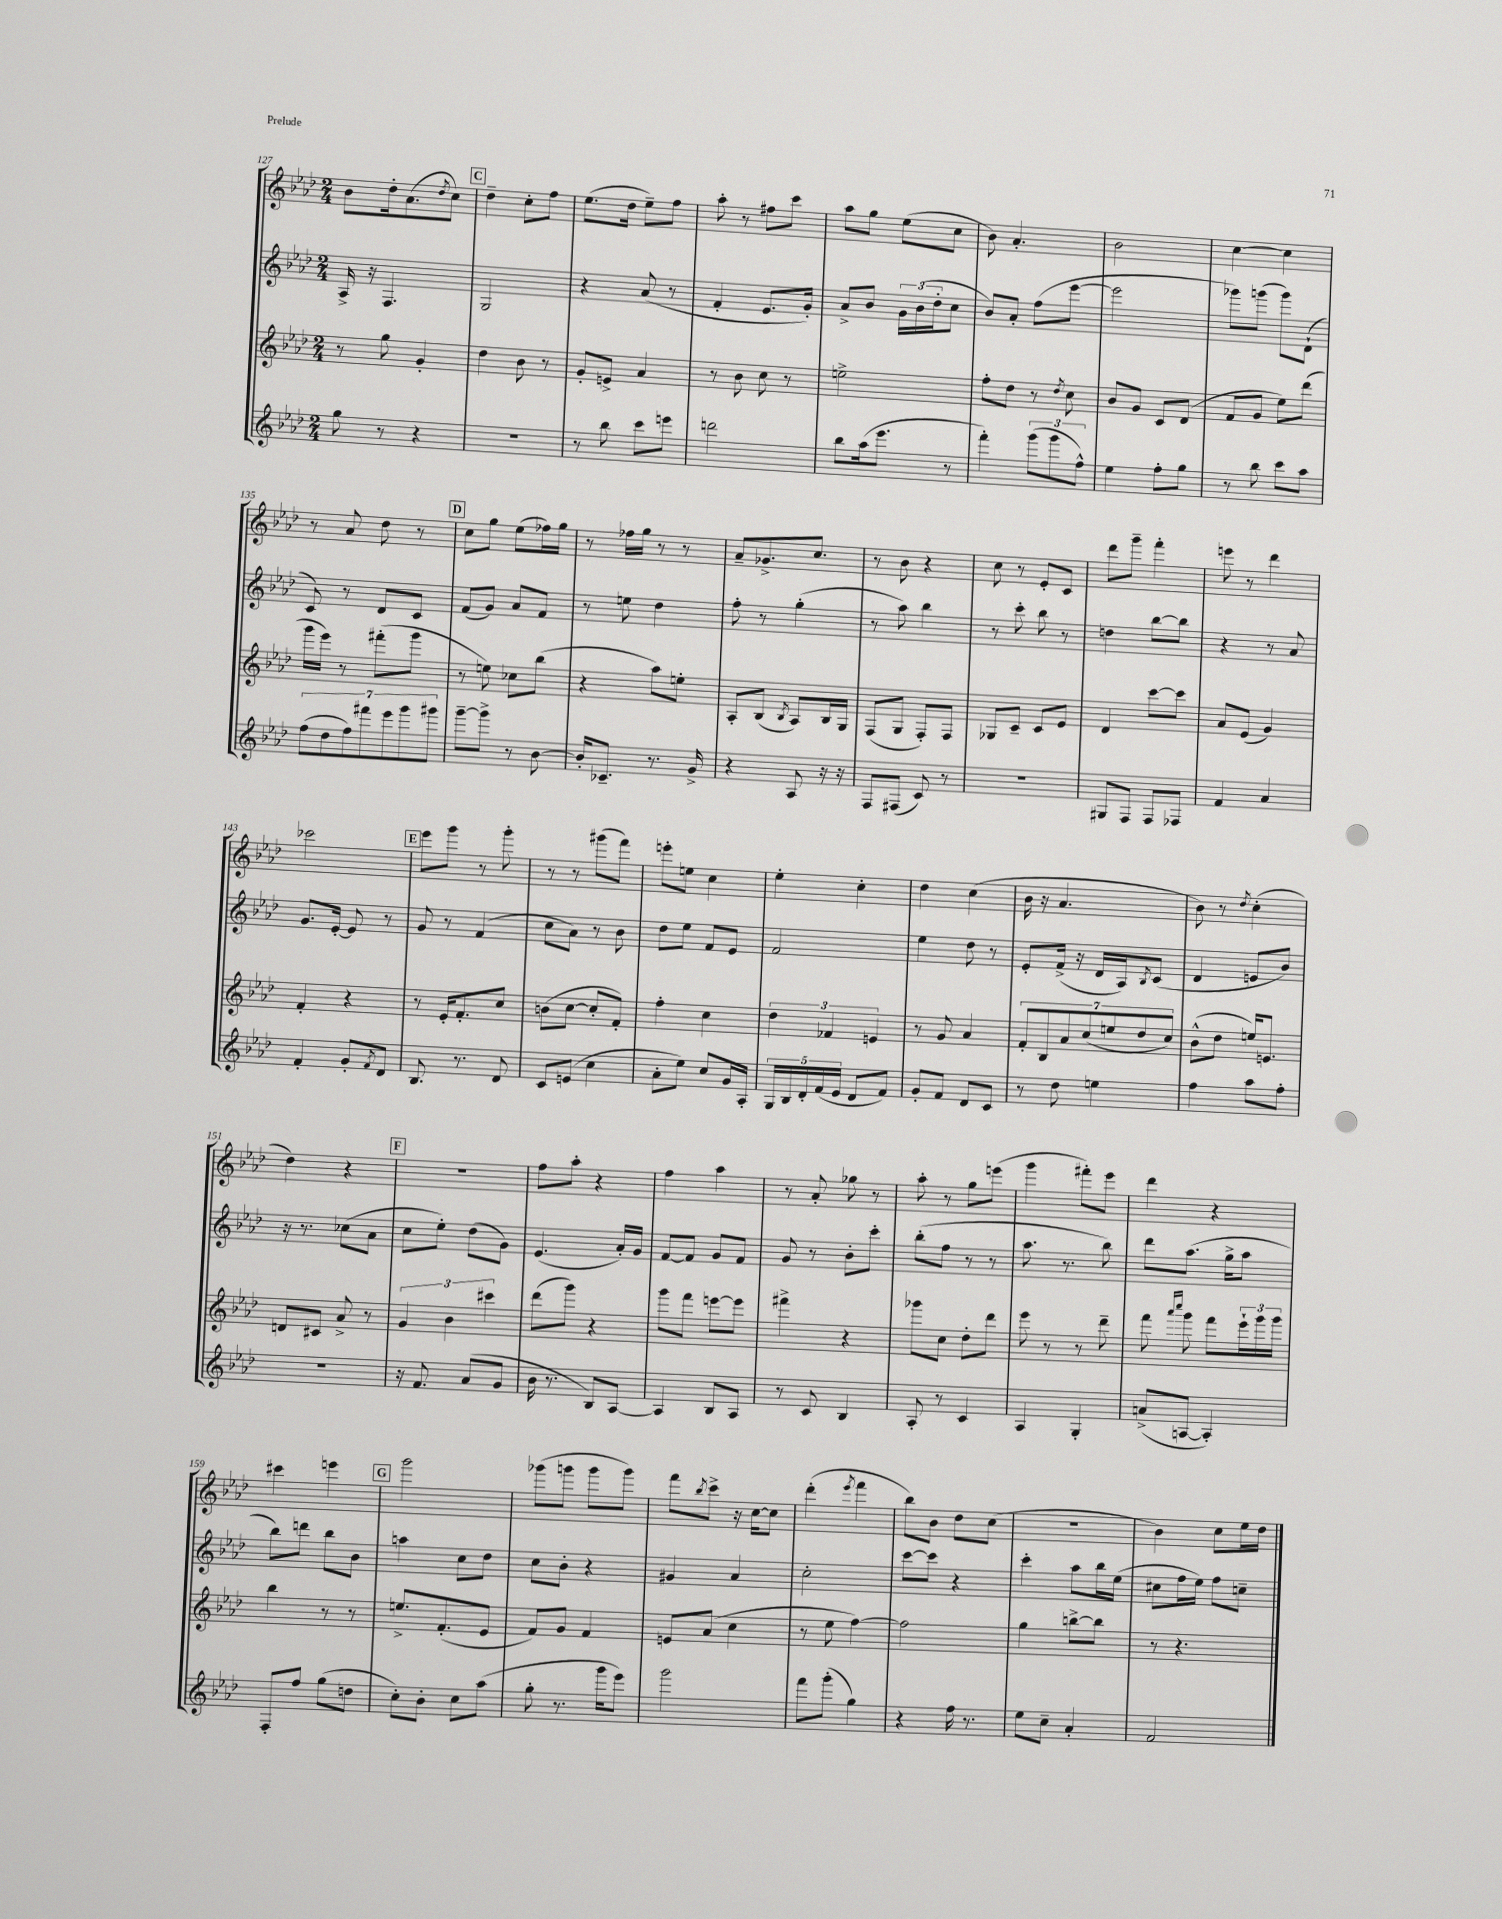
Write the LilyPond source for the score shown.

<<
\new StaffGroup <<
\new Staff = "s0" {
    \clef treble \key aes \major \numericTimeSignature \time 2/4
    bes'8 des''16-. aes'8.( \acciaccatura { des''8 } c''8) |
    \mark \markup { \box "C" } des''4-- c''8-. f''8 |
    ees''8.( des''16 ees''8--) f''8 |
    aes''8-. r8 fis''8 c'''8 |
    aes''8 g''8 ees''8( c''8 |
    bes'8) aes'4.-. |
    bes'2 |
    c''4~ c''4 |
    r8 aes'8 des''8 r8 |
    \mark \markup { \box "D" } c''8 g''8 ees''8( fes''16) g''16 |
    r8 fes''16 g''16 r8 r8 |
    aes'8-- ges'8.-> c''8. |
    r8 bes'8 r4 |
    c''8 r8 ees'8-. c'8 |
    des'''8 g'''8-- f'''4-. |
    e'''8 r8 des'''4 |
    ces'''2 |
    \mark \markup { \box "E" } ees'''8 g'''8 r8 g'''8-. |
    r8 r8 gis'''8( f'''8) |
    e'''8-. e''8 c''4 |
    ees''4-. c''4-. |
    des''4 c''4( |
    bes'16 r16 aes'4. |
    bes'8) r8 \acciaccatura { des''8 } c''4-.( |
    des''4) r4 |
    \mark \markup { \box "F" } R2 |
    f''8 aes''8-. r4 |
    f''4 aes''4 |
    r8 aes'8-. ges''8 r8 |
    aes''8-. r8 g''8 e'''8( |
    g'''4 fis'''8-.) ees'''8 |
    des'''4 r4 |
    cis'''4 e'''4 |
    \mark \markup { \box "G" } g'''2 |
    ges'''8( g'''8 g'''8 g'''8) |
    f'''8 \acciaccatura { bes''8 } c'''8-> r16 c''16~ c''8 |
    des'''4-.( \acciaccatura { ees'''8 } f'''4 |
    bes''8) bes'8 des''8 c''8( |
    r2 |
    bes'4) c''8 ees''16 des''16 \bar "|." |
}
\new Staff = "s1" {
    \clef treble \key aes \major \numericTimeSignature \time 2/4
    aes16-> r16 f4. |
    \mark \markup { \box "C" } g2 |
    r4 aes'8( r8 |
    f'4-. ees'8. g'16-.) |
    aes'8-> bes'8 \tuplet 3/2 { g'16 bes'16( des''16-. } c''8 |
    bes'8) aes'8-. f''8( ees'''8~ |
    ees'''2 |
    ges'''8) g'''8( g'''8) des'8-!( |
    c'8) r8 des'8 c'8 |
    \mark \markup { \box "D" } f'8( g'8) aes'8 f'8 |
    r8 e''8 des''4 |
    f''8-. r8 g''4-.( |
    r8 aes''8) bes''4 |
    r8 c'''8-. bes''8 r8 |
    d''4 bes''8~ bes''8 |
    r4 r8 aes'8 |
    g'8. ees'16~-. ees'8 r8 |
    \mark \markup { \box "E" } g'8 r8 f'4( |
    c''8 aes'8) r8 bes'8 |
    des''8 ees''8 f'8 ees'8 |
    f'2 |
    ees''4 des''8 r8 |
    ees'8-. f'16->( r16 des'16 aes16) \acciaccatura { bes8 } c'8( |
    des'4 e'8 bes'8) |
    r16 r8. ces''8( aes'8 |
    \mark \markup { \box "F" } c''8 ees''8-.) des''8( g'8) |
    ees'4.( aes'16-.) g'16 |
    f'8~ f'8 g'8 f'8 |
    g'8 r8 bes'8-. c'''8-. |
    bes''8-.( f''8 r8 r8 |
    aes''8. r8. bes''8) |
    des'''8 aes''8.( g''16-> aes''8 |
    bes''8) d'''8 bes''8 bes'8 |
    \mark \markup { \box "G" } a''4 c''8 des''8 |
    c''8 bes'8-. r4 |
    gis'4 aes'4 |
    c''2-. |
    c'''8~ c'''8 r4 |
    c'''4-. aes''8 bes''16 ees''16( |
    cis''8 f''16 ees''16) f''8 c''8-- \bar "|." |
}
\new Staff = "s2" {
    \clef treble \key aes \major \numericTimeSignature \time 2/4
    r8 g''8 g'4-. |
    \mark \markup { \box "C" } des''4 bes'8 r8 |
    g'8-. e'8-> aes'4 |
    r8 bes'8 c''8 r8 |
    e''2-> |
    f''8-. des''8 r8 \acciaccatura { des''8 } c''8 |
    bes'8 g'8 c'8 des'8( |
    f'8 g'8 ees''8) des'''8( |
    g'''16 ees'''16) r8 fis'''8-.( g'''8 |
    \mark \markup { \box "D" } r8 e''8) ces''8 bes''8( |
    r4 aes''8) e''8-. |
    aes8-. bes8( \acciaccatura { bes8 } aes8) bes16 g16 |
    f8( g8 f8-.) f8 |
    ges8 c'8-- c'8 ees'8 |
    des'4 c'''8~ c'''8 |
    aes'8 ees'8( g'4) |
    f'4-. r4 |
    \mark \markup { \box "E" } r8 ees'16-. f'8.-. c''8 |
    b'8( c''8~ c''8-. f'8-.) |
    f''4-. c''4 |
    \tuplet 3/2 { des''4 fes'4 e'4 } |
    r8 g'8 aes'4 |
    \tuplet 7/4 { f'8-. bes8 aes'8 c''8( e''8 des''8 c''8) } |
    bes'8-^( des''8 e''16) e'8. |
    d'8 cis'8 aes'8-> r8 |
    \mark \markup { \box "F" } \tuplet 3/2 { g'4 bes'4 cis'''4 } |
    des'''8( g'''8) r4 |
    g'''8 f'''8 e'''8~ e'''8 |
    fis'''4-> r4 |
    ges'''8 c''8 des''8-. des'''8 |
    ees'''8 r8 r8 des'''8-- |
    f'''8 \grace { aes'''16 c''''16 } g'''8 f'''8 \tuplet 3/2 { ees'''16-! g'''16 g'''16 } |
    bes''4 r8 r8 |
    \mark \markup { \box "G" } e''8.-> f'8.-.( ees'8 |
    f'8) g'8 f'4 |
    e'8 aes'8( c''4 |
    r8 ees''8 f''4~) |
    f''2 |
    g''4 b''8~-> b''8 |
    r8 r4. \bar "|." |
}
\new Staff = "s3" {
    \clef treble \key aes \major \numericTimeSignature \time 2/4
    g''8 r8 r4 |
    \mark \markup { \box "C" } r2 |
    r8 bes''8 c'''8 e'''8 |
    d'''2 |
    bes''8 aes''16( ees'''8. r8 |
    f'''4-.) \tuplet 3/2 { g'''8( g'''8 f''8-^) } |
    ees''4 f''8-. g''8 |
    r8 bes''8 c'''8 aes''8 |
    \tuplet 7/4 { f''8( des''8 f''8) fis'''8 ees'''8 g'''8 gis'''8 } |
    \mark \markup { \box "D" } g'''8~-- g'''8-> r8 bes'8~ |
    bes'16-. ces'8.-- r8. g'16-> |
    r4 aes8 r16 r16 |
    f8 fis8( c'8) r8 |
    R2 |
    gis8 f8 f8 fes8 |
    f'4 aes'4 |
    f'4-. g'8-. \acciaccatura { f'8 } des'8 |
    \mark \markup { \box "E" } bes8. r8. des'8 |
    c'8 e'8( c''4 |
    aes'8-. ees''8) c''8 g'16 aes16-. |
    \tuplet 5/4 { g16 bes16 des'16-. f'16( ees'16 } des'8 f'8) |
    g'8-. f'8 des'8 c'8 |
    r8 des''8 e''4 |
    f''4 aes''8 f''8-. |
    r2 |
    \mark \markup { \box "F" } r16 f'8. aes'8( g'8 |
    bes'16 r8. bes8) aes8~ |
    aes4 bes8 aes8 |
    r8 c'8 bes4 |
    aes8-. r8 c'4 |
    aes4 g4-. |
    a'8->( a8~ a4-.) |
    f8-. f''8 g''8( d''8 |
    \mark \markup { \box "G" } c''8-.) bes'8-. c''8 aes''8( |
    g''8-. r8. g'''16 ees'''8) |
    g'''2 |
    f'''8 g'''8-.( g''4) |
    r4 f''16 r8. |
    ees''8 c''8-- aes'4-. |
    f'2 \bar "|." |
}
>>
>>
\layout { \context { \Score currentBarNumber = #127 } }
